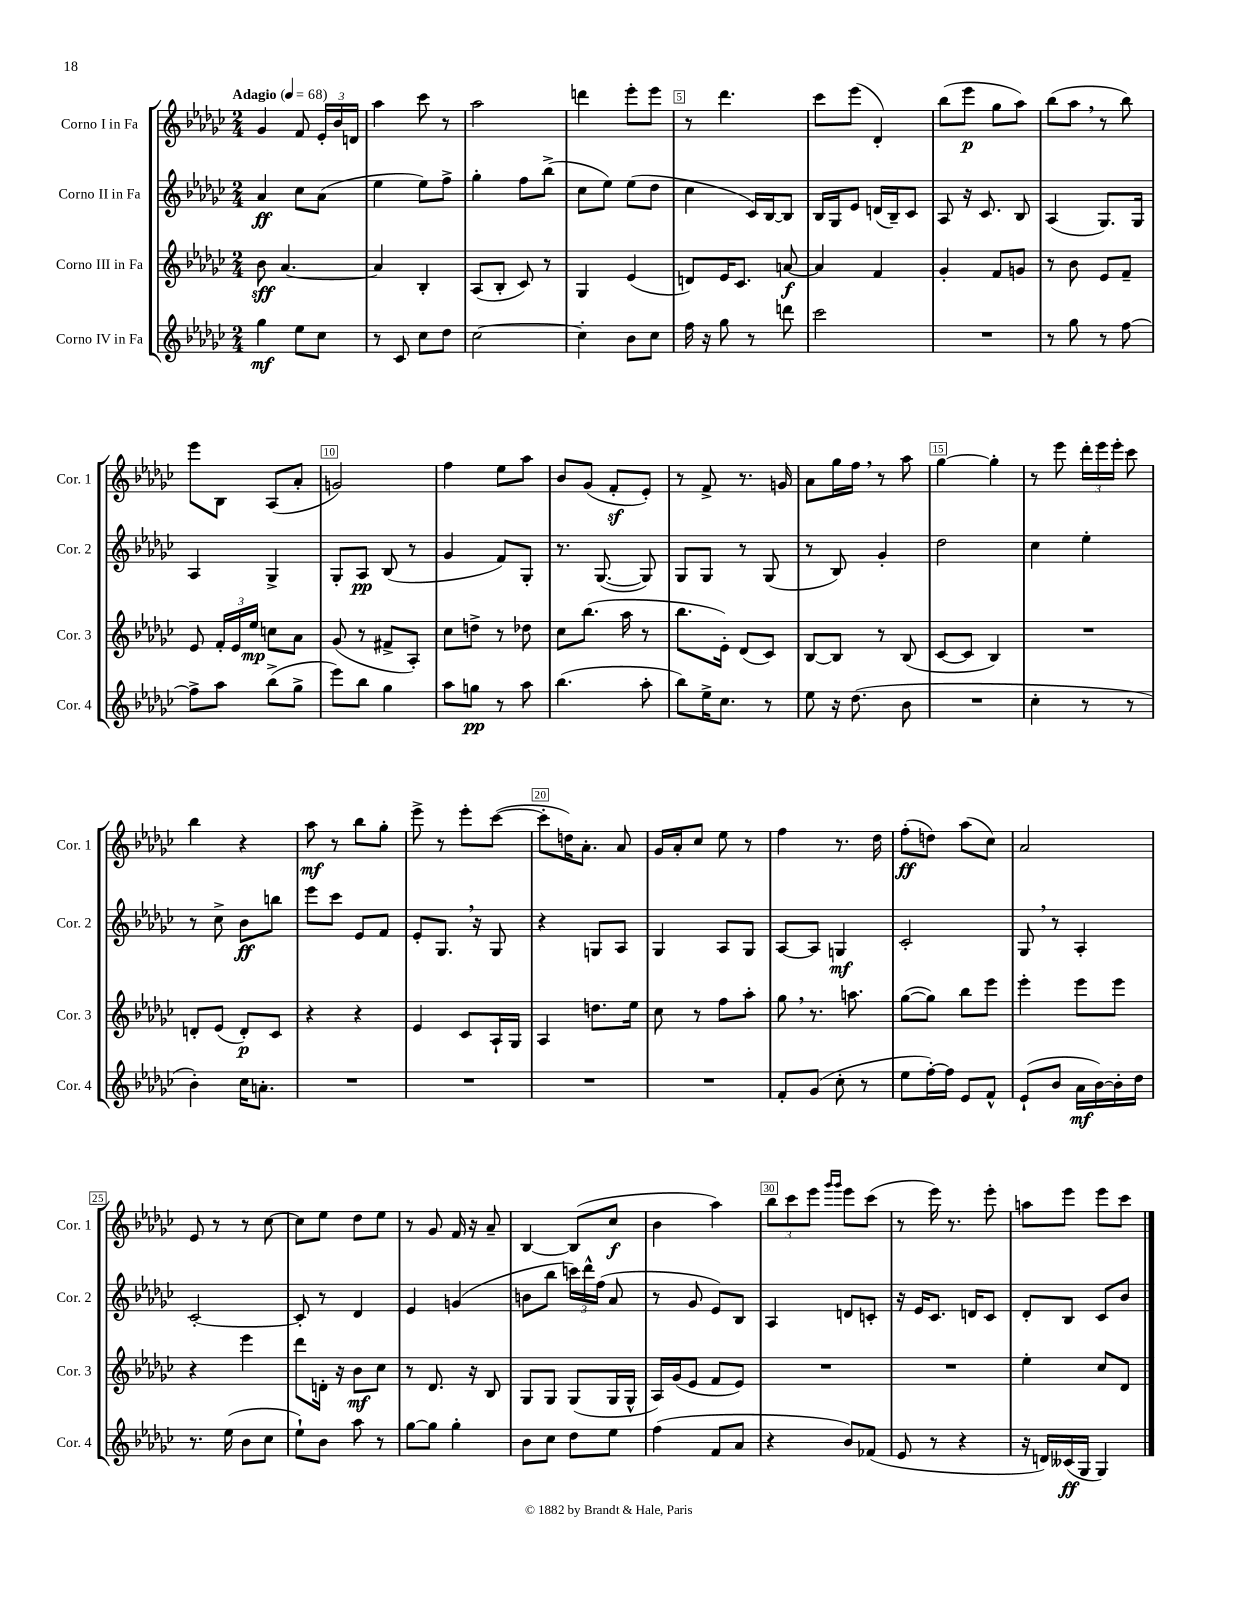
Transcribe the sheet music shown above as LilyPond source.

<<
\new StaffGroup <<
\new Staff = "s0" \with { instrumentName = "Corno I in Fa" shortInstrumentName = "Cor. 1" } {
    \clef treble \key ges \major \numericTimeSignature \time 2/4 \tempo "Adagio" 4 = 68
    \autoBeamOff ges'4 f'8 \tuplet 3/2 { ees'16[-. bes'16 d'16] } |
    aes''4 ces'''8 r8 |
    aes''2 |
    d'''4 ees'''8[-. ees'''8] |
    r8 des'''4. |
    ces'''8[ ees'''8]( des'4-.) |
    bes''8[( ees'''8]\p ges''8[ aes''8]) |
    bes''8[( aes''8] \breathe r8 bes''8) |
    ees'''8[ bes8] aes8[( aes'8]-. |
    g'2) |
    f''4 ees''8[ aes''8] |
    bes'8[ ges'8]( f'8[-.\sf ees'8]-.) |
    r8 f'8-> r8. g'16 |
    aes'8[ ges''16 f''16] \breathe r8 aes''8 |
    ges''4~ ges''4-. |
    r8 ees'''8 \tuplet 3/2 { des'''16[-. ees'''16 ees'''16]-. } ces'''8 |
    bes''4 r4 |
    aes''8\mf r8 bes''8[ ges''8]-. |
    ees'''8-> r8 ees'''8[-. ces'''8]~( |
    ces'''8[-. d''16) aes'8.]-. aes'8 |
    ges'16[ aes'16-. ces''8] ees''8 r8 |
    f''4 r8. des''16 |
    f''8[-.\ff( d''8]) aes''8[( ces''8]) |
    aes'2 |
    ees'8 r8 r8 ces''8~ |
    ces''8[ ees''8] des''8[ ees''8] |
    r8 ges'8 f'16 r16 aes'8-- |
    bes4~ bes8[( ces''8]\f |
    bes'4 aes''4) |
    \tuplet 3/2 { bes''8[ ces'''8 ees'''8] } \grace { ges'''16[ ges'''16] } ees'''8[ ces'''8]( |
    r8 ees'''16) r8. ees'''8-. |
    a''8[ ees'''8] ees'''8[ ces'''8] \bar "|." |
}
\new Staff = "s1" \with { instrumentName = "Corno II in Fa" shortInstrumentName = "Cor. 2" } {
    \clef treble \key ges \major \numericTimeSignature \time 2/4
    \autoBeamOff aes'4\ff ces''8[ aes'8]( |
    ees''4 ees''8[) f''8]-> |
    ges''4-. f''8[ bes''8]->( |
    ces''8[ ees''8]) ees''8[( des''8] |
    ces''4 ces'16[) bes16~ bes8] |
    bes16[ ges16 ees'8] d'16[( bes16--) ces'8] |
    aes8 r16 ces'8. bes8 |
    aes4( ges8.[) ges16] |
    aes4 ges4-> |
    ges8[-. aes8]\pp bes8( r8 |
    ges'4 f'8[) ges8]-. |
    r8. ges8.~( ges8) |
    ges8[ ges8] r8 ges8( |
    r8 bes8) ges'4-. |
    des''2 |
    ces''4 ees''4-. |
    r8 ces''8-> bes'8[\ff b''8] |
    ees'''8[ ces'''8] ees'8[ f'8] |
    ees'8[-. ges8.] \breathe r16 ges8 |
    r4 g8[ aes8] |
    ges4 aes8[ ges8] |
    aes8[~ aes8] g4\mf |
    ces'2-. |
    ges8 \breathe r8 aes4-. |
    ces'2~-. |
    ces'8-. r8 des'4 |
    ees'4 g'4( |
    b'8[ bes''8] \tuplet 3/2 { c'''16[) des'''16-^ f''16]( } aes'8 |
    r8 ges'8 ees'8[) bes8] |
    aes4 d'8[ c'8]-. |
    r16 ees'16[ ces'8.] d'16[ ces'8] |
    des'8[-. bes8] ces'8[ bes'8] \bar "|." |
}
\new Staff = "s2" \with { instrumentName = "Corno III in Fa" shortInstrumentName = "Cor. 3" } {
    \clef treble \key ges \major \numericTimeSignature \time 2/4
    \autoBeamOff bes'8\sff aes'4.~ |
    aes'4 bes4-. |
    aes8[( bes8]-. ces'8) r8 |
    ges4 ees'4( |
    d'8[) ees'16 ces'8.] a'8~\f |
    a'4 f'4 |
    ges'4-. f'8[ g'8] |
    r8 bes'8 ees'8[ f'8]-- |
    ees'8 \tuplet 3/2 { f'16[-. ees'16 ees''16]\mp } c''8[ aes'8] |
    ges'8( r8 fis'8[-> aes8]-.) |
    ces''8[ d''8]-> r8 des''8 |
    ces''8[ bes''8.]( aes''16 r8 |
    bes''8.[ ees'16]-.) des'8[( ces'8]) |
    bes8[~ bes8] r8 bes8( |
    ces'8[~ ces'8] bes4) |
    R2 |
    d'8[-. ees'8]( d'8[-.\p) ces'8] |
    r4 r4 |
    ees'4 ces'8[ aes16-! ges16] |
    aes4 d''8.[ ees''16] |
    ces''8 r8 f''8[ aes''8]-. |
    ges''8 \breathe r8. a''8. |
    ges''8[~( ges''8]) bes''8[ ees'''8] |
    ees'''4-. ees'''8[ ees'''8] |
    r4 ees'''4 |
    des'''8[ d'16]-. r16 bes'8[\mf ces''8] |
    r8 des'8. r16 bes8 |
    ges8[ ges8] ges8[( ges16 ges16]-^ |
    aes16[) ges'16( ees'8] f'8[ ees'8]) |
    R2 |
    R2 |
    ees''4-. ces''8[ des'8] \bar "|." |
}
\new Staff = "s3" \with { instrumentName = "Corno IV in Fa" shortInstrumentName = "Cor. 4" } {
    \clef treble \key ges \major \numericTimeSignature \time 2/4
    \autoBeamOff ges''4\mf ees''8[ ces''8] |
    r8 ces'8 ces''8[ des''8] |
    ces''2~ |
    ces''4-. bes'8[ ces''8] |
    f''16 r16 ges''8 r8 d'''8 |
    ces'''2 |
    R2 |
    r8 ges''8 r8 f''8~ |
    f''8[-> aes''8] bes''8[->( ges''8]-> |
    ees'''8[) bes''8] ges''4 |
    aes''8[ g''8]\pp r8 aes''8 |
    bes''4.( aes''8-. |
    bes''8[) ees''16-> ces''8.] r8 |
    ees''8 r16 des''8.( bes'8 |
    R2 |
    ces''4-. r8 r8 |
    bes'4-.) ces''16[ a'8.]-. |
    R2 |
    R2 |
    R2 |
    R2 |
    f'8[-. ges'8]( ces''8-. r8 |
    ees''8[ f''16~-.) f''16] ees'8[ f'8]-^ |
    ees'8[-!( bes'8] aes'16[\mf bes'16~) bes'16-. des''16] |
    r8. ees''16( bes'8[ ces''8] |
    ees''8[-!) bes'8] aes''8 r8 |
    ges''8[~ ges''8] ges''4-. |
    bes'8[ ces''8] des''8[ ees''8] |
    f''4( f'8[ aes'8] |
    r4 bes'8[) fes'8]( |
    ees'8 r8 r4 |
    r16 d'16[) ceses'16\ff( ges16] ges4) \bar "|." |
}
>>
>>
\layout { \context { \Score \override BarNumber.break-visibility = ##(#f #t #t) barNumberVisibility = #(every-nth-bar-number-visible 5) \override BarNumber.stencil = #(make-stencil-boxer 0.1 0.3 ly:text-interface::print) } }
